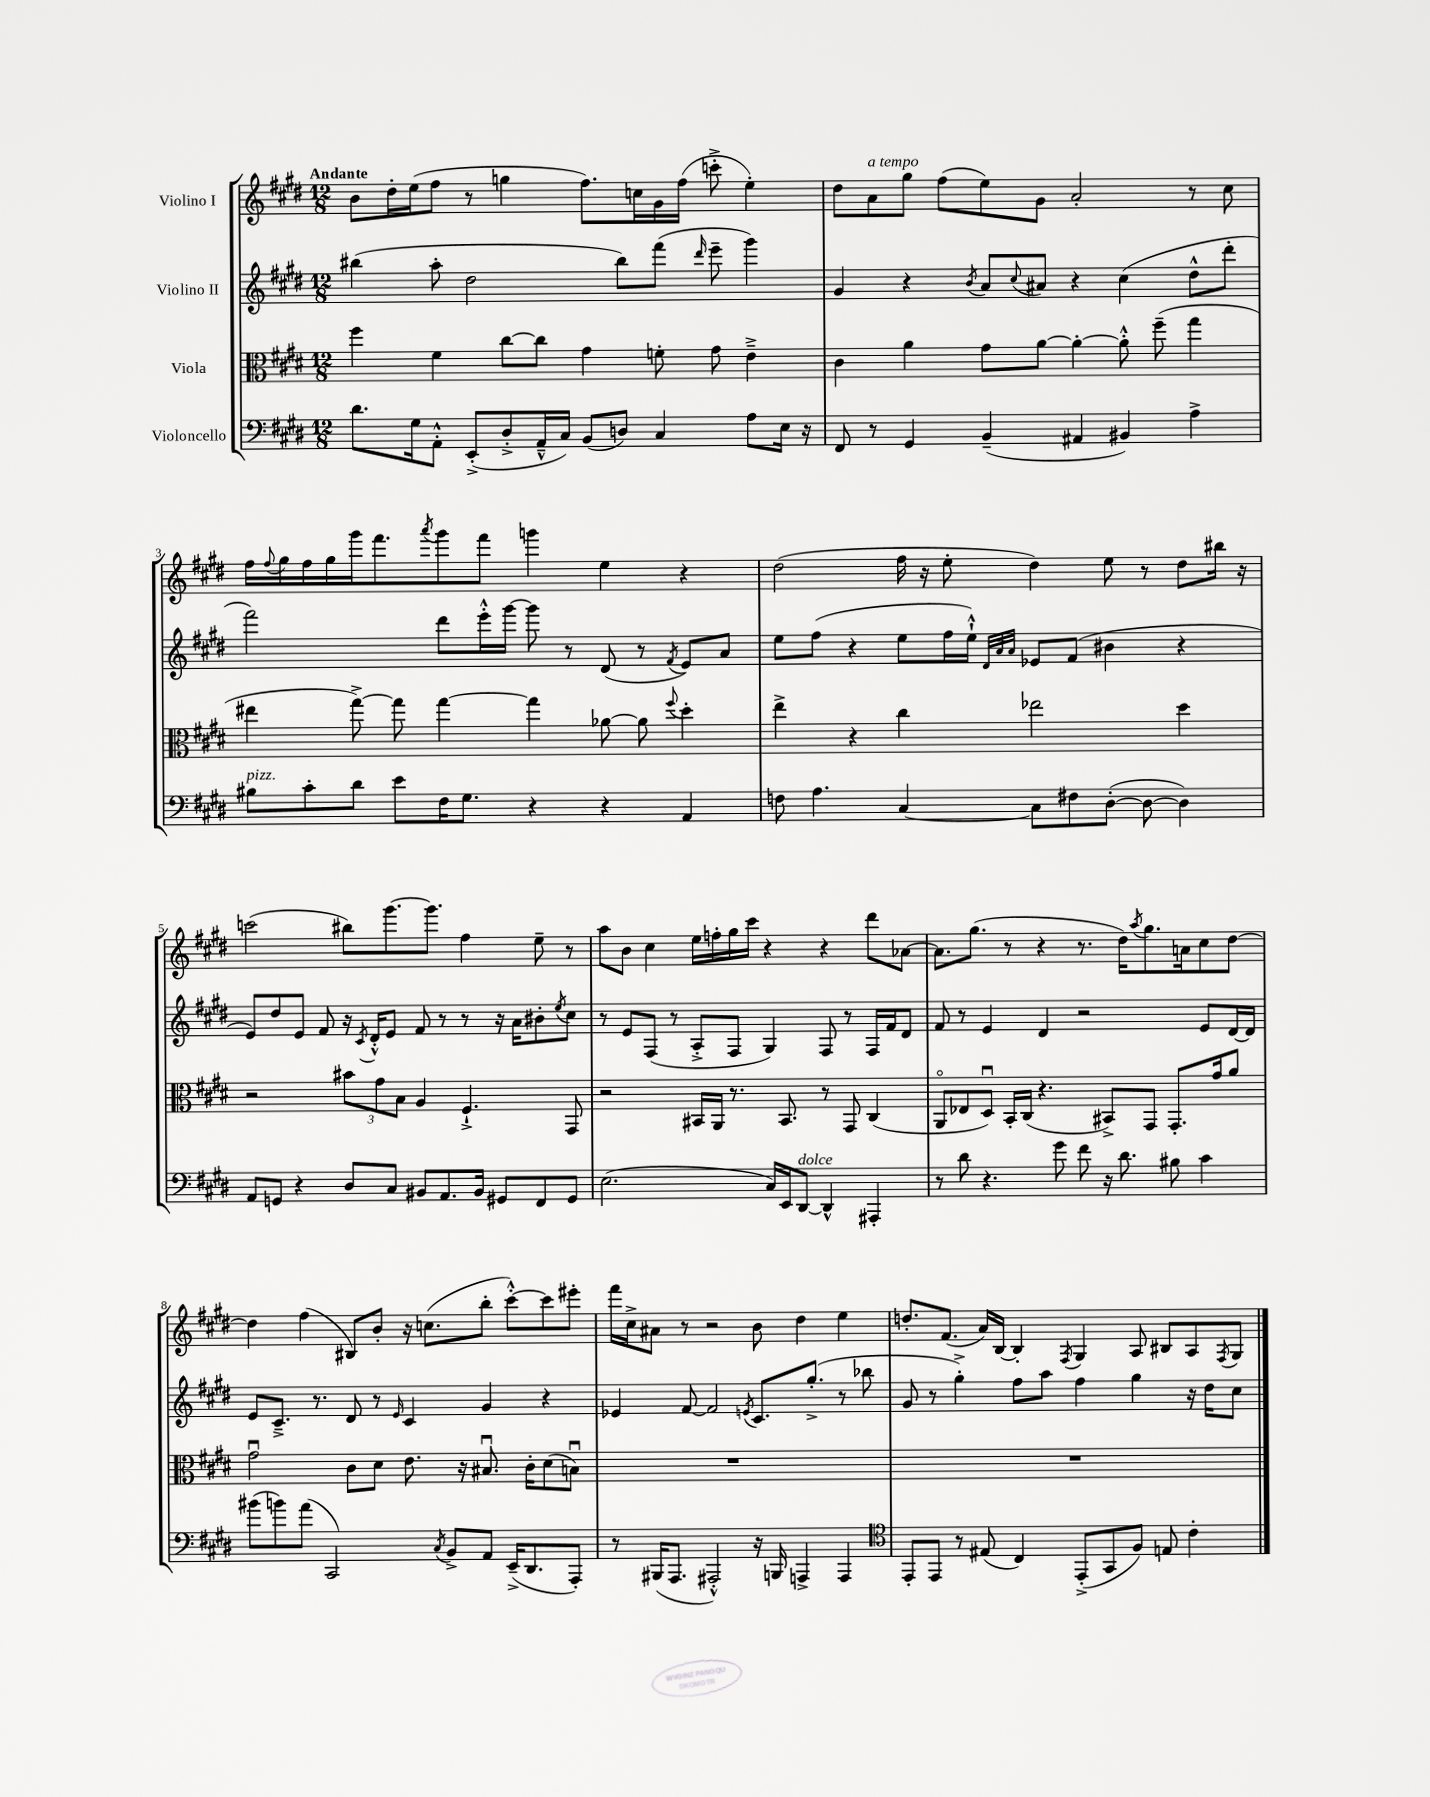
<<
\new StaffGroup <<
\new Staff = "s0" \with { instrumentName = "Violino I" } {
    \clef treble \key e \major \numericTimeSignature \time 12/8 \tempo "Andante"
    b'8 dis''16-. e''16( fis''8 r8 g''4 fis''8.) c''16 gis'16 fis''16( c'''8-.-> e''4-.) |
    dis''8 a'8^\markup { \italic "a tempo" } gis''8 fis''8( e''8) gis'8 a'2-. r8 cis''8 |
    fis''16 \appoggiatura { fis''8 } gis''16 fis''16 gis''16 gis'''16 fis'''8. \acciaccatura { a'''8 } gis'''8 fis'''8 g'''4 e''4 r4 |
    dis''2( fis''16 r16 e''8-. dis''4) e''8 r8 dis''8 bis''16 r16 |
    c'''2( bis''8) gis'''8.~ gis'''8. fis''4 e''8-- r8 |
    a''8 b'8 cis''4 e''16 f''16-. gis''16 cis'''16 r4 r4 dis'''8 aes'8~ |
    aes'8. gis''8.( r8 r4 r8. dis''16) \acciaccatura { a''8 } gis''8. a'16 cis''8 dis''8~ |
    dis''4 fis''4( bis8) b'8-. r16 c''8.( b''8-. cis'''8~-.-^) cis'''8 eis'''8-. |
    fis'''16 cis''16-> ais'8 r8 r2 b'8 dis''4 e''4 |
    d''8.-. fis'8.( a'16) b16~ b4-. \acciaccatura { fis8 } gis4 a8 bis8 a8 \acciaccatura { fis8 } gis8 \bar "|." |
}
\new Staff = "s1" \with { instrumentName = "Violino II" } {
    \clef treble \key e \major \numericTimeSignature \time 12/8
    bis''4( a''8-. dis''2 bis''8) fis'''8( \grace { dis'''16 } e'''8-- gis'''4) |
    gis'4 r4 \acciaccatura { b'8 } a'8 \appoggiatura { cis''8 } ais'8 r4 cis''4( dis''8-^ dis'''8-. |
    fis'''2) dis'''8 e'''16-.-^ gis'''16~ gis'''8 r8 dis'8( r8 \acciaccatura { fis'8 } e'8) a'8 |
    e''8 fis''8( r4 e''8 fis''16 e''16-!-^) \grace { dis'32 a'32 a'32 } ees'8 fis'8( bis'4 r4 |
    e'8) dis''8 e'8 fis'8 r16 \acciaccatura { cis'8 } dis'16-.-^ e'8 fis'8 r8 r8 r16 a'16 bis'8-. \acciaccatura { e''8 } cis''8 |
    r8 e'8 fis8( r8 a8-.-> fis8 gis4) fis8 r8 fis16 fis'16 dis'8 |
    fis'8 r8 e'4 dis'4 r2 e'8 dis'16~ dis'16 |
    e'8 cis'8.---> r8. dis'8 r8 \grace { e'16 } cis'4 gis'4 r4 |
    ees'4 fis'8~ fis'2 \acciaccatura { e'8 } cis'8. gis''8.-.->( r8 bes''8 |
    gis'8 r8 gis''4-.->) fis''8 a''8 fis''4 gis''4 r16 dis''16 cis''8 \bar "|." |
}
\new Staff = "s2" \with { instrumentName = "Viola" } {
    \clef alto \key e \major \numericTimeSignature \time 12/8
    fis''4 fis'4 cis''8~ cis''8 gis'4 f'8-. gis'8 e'4---> |
    cis'4 a'4 gis'8 a'8~ a'4~-. a'8-.-^ fis''8--( gis''4 |
    eis''4 gis''8~->) gis''8 gis''4~ gis''4 aes'8~ aes'8 \appoggiatura { fis''8 } dis''4-. |
    e''4-> r4 cis''4 ees''2 dis''4 |
    r2 \tuplet 3/2 { bis'8 gis'8 b8 } a4 fis4.-!-> gis,8 |
    r2 bis,16 a,16 r8. bis,8. r8 gis,8 cis4( |
    a,8\flageolet ees8 dis8\downbow) b,16-. cis16( r4. bis,8->) gis,8 gis,8.-. gis'16 a'8 |
    gis'2\downbow cis'8 dis'8 e'8. r16 bis8.\downbow cis'16-. dis'8( b8\downbow) |
    R1. |
    R1. \bar "|." |
}
\new Staff = "s3" \with { instrumentName = "Violoncello" } {
    \clef bass \key e \major \numericTimeSignature \time 12/8
    dis'8. gis16 a,8-.-^ e,8-.->( dis8-.-> a,16---^ cis16) b,8( d8) cis4 a8 e16 r16 |
    fis,8 r8 gis,4 b,4--( ais,4 bis,4) a4-> |
    bis8^\markup { \italic "pizz." } cis'8-. dis'8 e'8 fis16 gis8. r4 r4 a,4 |
    f8 a4. cis4~ cis8 fis8 dis8~-.( dis8~ dis4) |
    a,8 g,8 r4 dis8 cis8 bis,8 a,8. bis,16 gis,8 fis,8 gis,8 |
    e2.( cis16) e,16 dis,8~^\markup { \italic "dolce" } dis,4-^ ais,,4-. |
    r8 dis'8 r4. gis'8 fis'8 r16 dis'8. bis8 cis'4 |
    bis'8( b'8) a'8( cis,2) \acciaccatura { cis8 } b,8-> a,8 e,16--->( dis,8. a,,8-.) |
    r8 bis,,16( a,,8. ais,,2-.-^) r16 b,,16 a,,4-> a,,4 |
    \clef tenor e,8-. e,8 r8 eis8( cis4) e,8-.->( gis,8 fis8) e8 cis'4-. \bar "|." |
}
>>
>>
